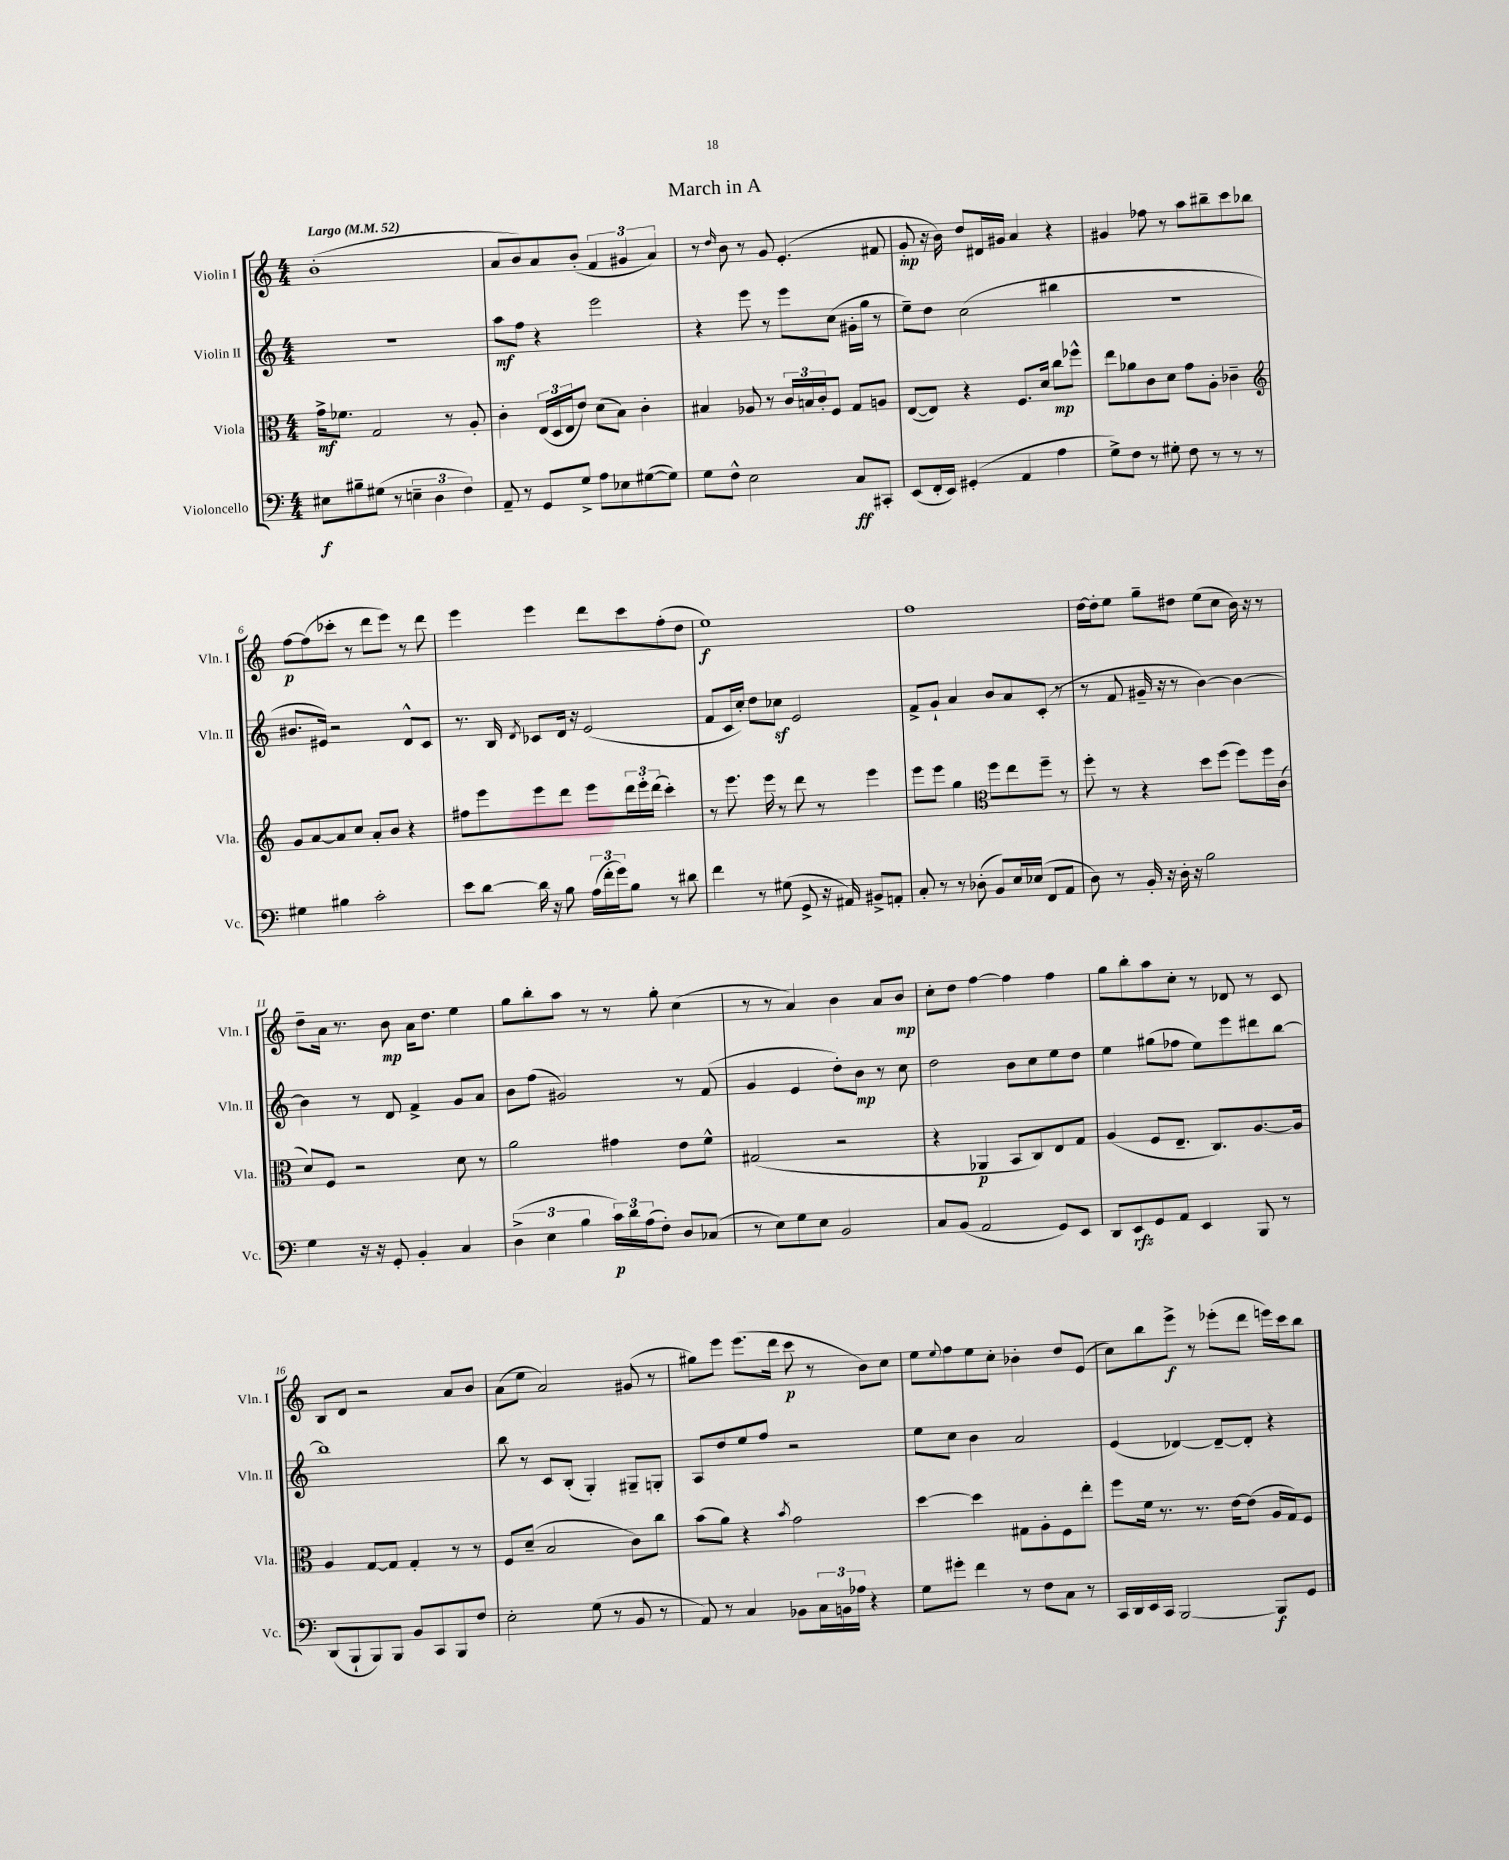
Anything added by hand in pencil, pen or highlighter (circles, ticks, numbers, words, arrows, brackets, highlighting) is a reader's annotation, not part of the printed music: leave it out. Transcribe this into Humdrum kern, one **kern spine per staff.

**kern	**dynam	**kern	**dynam	**kern	**dynam	**kern	**dynam
*part4	*part4	*part3	*part3	*part2	*part2	*part1	*part1
*staff4	*staff4	*staff3	*staff3	*staff2	*staff2	*staff1	*staff1
*I"Violoncello	*	*I"Viola	*	*I"Violin II	*	*I"Violin I	*
*I'Vc.	*	*I'Vla.	*	*I'Vln. II	*	*I'Vln. I	*
*clefF4	*	*clefC3	*	*clefG2	*	*clefG2	*
*k[]	*	*k[]	*	*k[]	*	*k[]	*
*M4/4	*	*M4/4	*	*M4/4	*	*M4/4	*
*MM52	*	*MM52	*	*MM52	*	*MM52	*
=1	=1	=1	=1	=1	=1	=1	=1
!	!	!	!	!	!	!LO:TX:a:B:t=Largo	!
8E#X\L	f	16g^\KL	mf	1r	.	(1b'	.
.	.	8.f-X\J	.	.	.	.	.
8B#X~\	.	.	.	.	.	.	.
(8G#X\J	.	2G/	.	.	.	.	.
8r	.	.	.	.	.	.	.
6En~\	.	.	.	.	.	.	.
6D\	.	.	.	.	.	.	.
.	.	8r	.	.	.	.	.
6F\)	.	.	.	.	.	.	.
.	.	8A'/	.	.	.	.	.
=2	=2	=2	=2	=2	=2	=2	=2
8AA~/	.	4c'\	.	8aa\L	mf	8a/L	.
8r	.	.	.	8ff\J	.	8b/)	.
8GG/L	.	(24E/LL	.	4r	.	8a/	.
.	.	24D/	.	.	.	.	.
.	.	24E/J	.	.	.	.	.
8G^/J	.	8e/J)	.	.	.	(8b'/J	.
8A\L	.	(8d\L	.	2eee\	.	6f/	.
8E-X\	.	8B\J)	.	.	.	.	.
.	.	.	.	.	.	6g#X/	.
([8G#X\	.	4c'\	.	.	.	.	.
.	.	.	.	.	.	6a/)	.
8G#\J])	.	.	.	.	.	.	.
=3	=3	=3	=3	=3	=3	=3	=3
8G\L	.	4B#X/	.	4r	.	8r	.
.	.	.	.	.	.	16qqdd/	.
8F^^\J	.	.	.	.	.	8b\	.
2E\	.	8A-X/	.	8eee\	.	8r	.
.	.	8r	.	8r	.	8g/	.
.	.	24c/LL	.	8eee\L	.	(4.e'/	.
.	.	24Bn/	.	.	.	.	.
.	.	24c'/J	.	.	.	.	.
.	.	8F/J	.	(8cc\J	.	.	.
8C/L	ff	8G/L	.	16g#X'\LL	.	.	.
.	.	.	.	16gg\JJ	.	.	.
8CC#X'/J	.	8An/J	.	8r	.	8f#X/	.
=4	=4	=4	=4	=4	=4	=4	=4
(8EE/L	.	([8E/L	.	8ee~\L)	.	8g'/	mp
16FF'/L	.	8E/J])	.	8dd\J	.	16r	.
16EE/JJ)	.	.	.	.	.	16b\)	.
(4GG#X'/	.	4r	.	(2cc\	.	8dd/L	.
.	.	.	.	.	.	16d#X/L	.
.	.	.	.	.	.	16g#X/JJ	.
4AA/	.	8.F/L	.	.	.	4a/	.
.	.	16d/Jk	.	.	.	.	.
4A\	.	8cc\L	mp	4bb#X\	.	4r	.
.	.	8ff-X^^\J	.	.	.	.	.
=5	=5	=5	=5	=5	=5	=5	=5
8G^\L)	.	8ee\L	.	1r	.	4g#X/	.
8F\J	.	8a-X\	.	.	.	.	.
8r	.	8c\	.	.	.	8ff-X\	.
8G#X'\	.	8d\J	.	.	.	8r	.
8F\	.	8g\L	.	.	.	8aa\L	.
8r	.	8A'\J	.	.	.	8bb#X~\	.
8r	.	4c-X~\	.	.	.	8ccc\	.
8r	.	.	.	.	.	8bb-X\J	.
!!LO:LB:g=z
=6	=6	=6	=6	=6	=6	=6	=6
*	*	*clefG2	*	*	*	*	*
4G#X\	.	8g/L	.	8.b#X/L	.	[8ff\L	p
.	.	[8a/	.	.	.	(8ff\]	.
.	.	.	.	16e#X/Jk)	.	.	.
4B#X\	.	8a/]	.	2r	.	8ccc-X'\J	.
.	.	8cc/J	.	.	.	8r	.
2c'\	.	8a'/L	.	.	.	8ddd\L	.
.	.	8b/J	.	.	.	8eee\J)	.
.	.	4r	.	8d^^/L	.	8r	.
.	.	.	.	8c/J	.	8ddd\	.
=7	=7	=7	=7	=7	=7	=7	=7
8e\L	.	8ff#X\L	.	8.r	.	4eee\	.
[8d\J	.	8eee\	.	.	.	.	.
.	.	.	.	16B/	.	.	.
.	.	.	.	8qd/	.	.	.
16d\]	.	8eee\	.	8c-X/L	.	4eee\	.
16r	.	.	.	.	.	.	.
8B\	.	8ddd\J	.	16d/Jk	.	.	.
.	.	.	.	16r	.	.	.
(24A\LL	.	8eee\L	.	(2e/	.	8ddd\L	.
24f'\	.	.	.	.	.	.	.
24g\J)	.	.	.	.	.	.	.
8B\J	.	24ddd\L	.	.	.	8ccc\	.
.	.	24eee'\	.	.	.	.	.
.	.	(24ddd\JJ	.	.	.	.	.
8r	.	4ccc'\)	.	.	.	(8ff'\	.
8d#X\	.	.	.	.	.	8dd\J	.
=8	=8	=8	=8	=8	=8	=8	=8
4f\	.	8r	.	8f/L	.	1ee)	f
.	.	8.eee\	.	16c/L	.	.	.
.	.	.	.	16cc'/JJ)	.	.	.
8r	.	.	.	8dd\L	.	.	.
.	.	16eee\	.	.	.	.	.
(8G#X\	.	8r	.	8cc-Xz\J	.	.	.
8GG^/	.	8ddd\	.	2e/	.	.	.
16r	.	8r	.	.	.	.	.
16AA#X/)	.	.	.	.	.	.	.
8BB#X^/L	.	4eee\	.	.	.	.	.
8AAn'/J	.	.	.	.	.	.	.
=9	=9	=9	=9	=9	=9	=9	=9
8C'/	.	8eee\L	.	8f^/L	.	1ff	.
8r	.	8eee\J	.	8g`/J	.	.	.
8r	.	4gg\	.	4a/	.	.	.
(8D-X'\	.	.	.	.	.	.	.
*	*	*clefC3	*	*	*	*	*
8BB/L)	.	8ff\L	.	8b/L	.	.	.
16E/L	.	8ee\	.	8a/	.	.	.
(16E-X/JJ	.	.	.	.	.	.	.
8FF/L	.	8ff~\J	.	(8c'/J	.	.	.
8AA/J	.	8r	.	8r	.	.	.
=10	=10	=10	=10	=10	=10	=10	=10
8D\)	.	8ff'\	.	8r	.	[16dd\LL	.
.	.	.	.	.	.	16dd'\J]	.
8r	.	8r	.	8f/	.	8ee\J	.
16BB'/	.	4r	.	16g#X~/	.	8gg~\L	.
16r	.	.	.	16r	.	.	.
16D'\	.	.	.	8r	.	8dd#X\J	.
16r	.	.	.	.	.	.	.
2B\	.	8dd\L	.	[4b\)	.	(8ee\L	.
.	.	(8ff\J	.	.	.	8cc\J	.
.	.	8ff\L)	.	4b\_	.	16b\)	.
.	.	.	.	.	.	16r	.
.	.	16ff\L	.	.	.	8r	.
.	.	(16c\JJ	.	.	.	.	.
!!LO:LB:g=z
=11	=11	=11	=11	=11	=11	=11	=11
4G\	.	8d/L)	.	4b\]	.	8dd~\L	.
.	.	8F/J	.	.	.	16a\Jk	.
.	.	.	.	.	.	8.r	.
16r	.	2r	.	8r	.	.	.
16r	.	.	.	.	.	.	.
8GG'/	.	.	.	8d/	.	8b\	mp
4BB'/	.	.	.	4f^/	.	16a\KL	.
.	.	.	.	.	.	8.dd\J	.
4C/	.	8d\	.	8g/L	.	4ee\	.
.	.	8r	.	8a/J	.	.	.
=12	=12	=12	=12	=12	=12	=12	=12
(6D^\	.	2a\	.	8b\L	.	8gg\L	.
.	.	.	.	(8ff\J	.	8bb'\	.
6E\	.	.	.	.	.	.	.
.	.	.	.	2g#X/)	.	8aa\J	.
6B\	.	.	.	.	.	.	.
.	.	.	.	.	.	8r	.
24c\LL)	p	4g#X\	.	.	.	8r	.
24d\	.	.	.	.	.	.	.
(24A\J	.	.	.	.	.	.	.
8F'\J)	.	.	.	.	.	8gg'\	.
8D/L	.	8e\L	.	8r	.	(4cc\	.
(8C-X/J	.	8f^^\J	.	(8f/	.	.	.
=13	=13	=13	=13	=13	=13	=13	=13
8r	.	(2G#X/	.	4g/	.	8r	.
8E\L)	.	.	.	.	.	8r	.
8G\	.	.	.	4e/	.	4a/)	.
8E\J	.	.	.	.	.	.	.
2BB/	.	2r	.	8dd'\L)	.	4b\	.
.	.	.	.	8b\J	mp	.	.
.	.	.	.	8r	.	8a/L	.
.	.	.	.	8cc\	.	8b/J	mp
=14	=14	=14	=14	=14	=14	=14	=14
8C/L	.	4r	.	2dd\	.	8cc'\L	.
(8BB/J	.	.	.	.	.	8dd\J	.
2AA/	.	4AA-X/	p	.	.	[4ff\	.
.	.	8BB/L	.	8b\L	.	4ff\]	.
.	.	8C/)	.	8cc\	.	.	.
8GG/L)	.	8E/	.	8ee\	.	4ff\	.
8EE/J	.	8G/J	.	8dd\J	.	.	.
=15	=15	=15	=15	=15	=15	=15	=15
8DD/L	.	(4A/	.	4ee\	.	8gg\L	.
8EE/	rfz	.	.	.	.	8bb'\	.
8GG/	.	8F/L	.	(8gg#X\L	.	8aa\	.
8AA/J	.	8.E~/J	.	8ff-X\J	.	8cc'\J	.
4EE/	.	.	.	8ee\L)	.	8r	.
.	.	8.C/L)	.	.	.	.	.
.	.	.	.	8eee\	.	8d-X/	.
8BBB/	.	[8.A/	.	8ddd#X\	.	8r	.
8r	.	.	.	[8bb\J	.	8c/	.
.	.	16A/Jk]	.	.	.	.	.
!!LO:LB:g=z
=16	=16	=16	=16	=16	=16	=16	=16
(8DD/L	.	4A/	.	1bb]	.	8B/L	.
8BBB`/	.	.	.	.	.	8d/J	.
8BBB/)	.	[8G/L	.	.	.	2r	.
8BBB/J	.	8G/J]	.	.	.	.	.
8BB/L	.	4G'/	.	.	.	.	.
8CC/	.	.	.	.	.	.	.
8BBB/	.	8r	.	.	.	8a/L	.
8F/J	.	8r	.	.	.	8b/J	.
=17	=17	=17	=17	=17	=17	=17	=17
2E'\	.	8F/L	.	8bb\	.	(8a\L	.
.	.	(8d~/J	.	8r	.	8ee\J	.
.	.	2B/	.	8c/L	.	2a/)	.
.	.	.	.	(8B'/J	.	.	.
(8G\	.	.	.	4G'/)	.	.	.
8r	.	.	.	.	.	.	.
8BB/	.	8c\L)	.	8G#X~/L	.	(8g#X/	.
8r	.	8cc\J	.	8Gn'/J	.	8r	.
=18	=18	=18	=18	=18	=18	=18	=18
8AA/)	.	(8b\L	.	8A/L	.	8gg#X\L)	.
8r	.	8a\J)	.	8dd/	.	8eee\J	.
4C/	.	4r	.	8ee/	.	(8.eee\L	.
.	.	.	.	8ff/J	.	.	.
.	.	.	.	.	.	16ddd\Jk	.
.	.	8qb/	.	.	.	.	.
8BB-X\L	.	2g\	.	2r	.	8ccc\	p
24C\L	.	.	.	.	.	8r	.
24BBn\	.	.	.	.	.	.	.
24A-X\JJ	.	.	.	.	.	.	.
4r	.	.	.	.	.	8b\L)	.
.	.	.	.	.	.	8cc\J	.
=19	=19	=19	=19	=19	=19	=19	=19
8G\L	.	[4dd\	.	8ee\L	.	8ee\L	.
.	.	.	.	.	.	8qqee/	.
8g#X'\J	.	.	.	8cc\J	.	8ff\	.
4f\	.	4dd\]	.	4b\	.	8ee\	.
.	.	.	.	.	.	8cc'\J	.
8r	.	8G#X\L	.	2a/	.	4b-X'\	.
8F\L	.	8A'\	.	.	.	.	.
8C\J	.	8F\	.	.	.	8dd/L	.
8r	.	8ee'\J	.	.	.	(8e/J	.
=20	=20	=20	=20	=20	=20	=20	=20
16CC/LL	.	8ff\L	.	(4e/	.	8cc\L)	.
16DD/	.	.	.	.	.	.	.
16EE/	.	16f\Jk	.	.	.	8bb\	.
16CC/JJ	.	8.r	.	.	.	.	.
[2BBB/	.	.	.	[4d-X/)	.	8eee^\J	f
.	.	8.r	.	.	.	8r	.
.	.	.	.	8d-~/L_	.	(8eee-X'\L	.
.	.	[16e\KL	.	.	.	.	.
.	.	(8e\J]	.	8d-'/J]	.	8ddd\J	.
8BBB/L]	f	16A/LL	.	4r	.	16eeen\LL)	.
.	.	16G/J)	.	.	.	16ccc\J	.
8GG/J	.	8F/J	.	.	.	8bb\J	.
==	==	==	==	==	==	==	==
*-	*-	*-	*-	*-	*-	*-	*-
